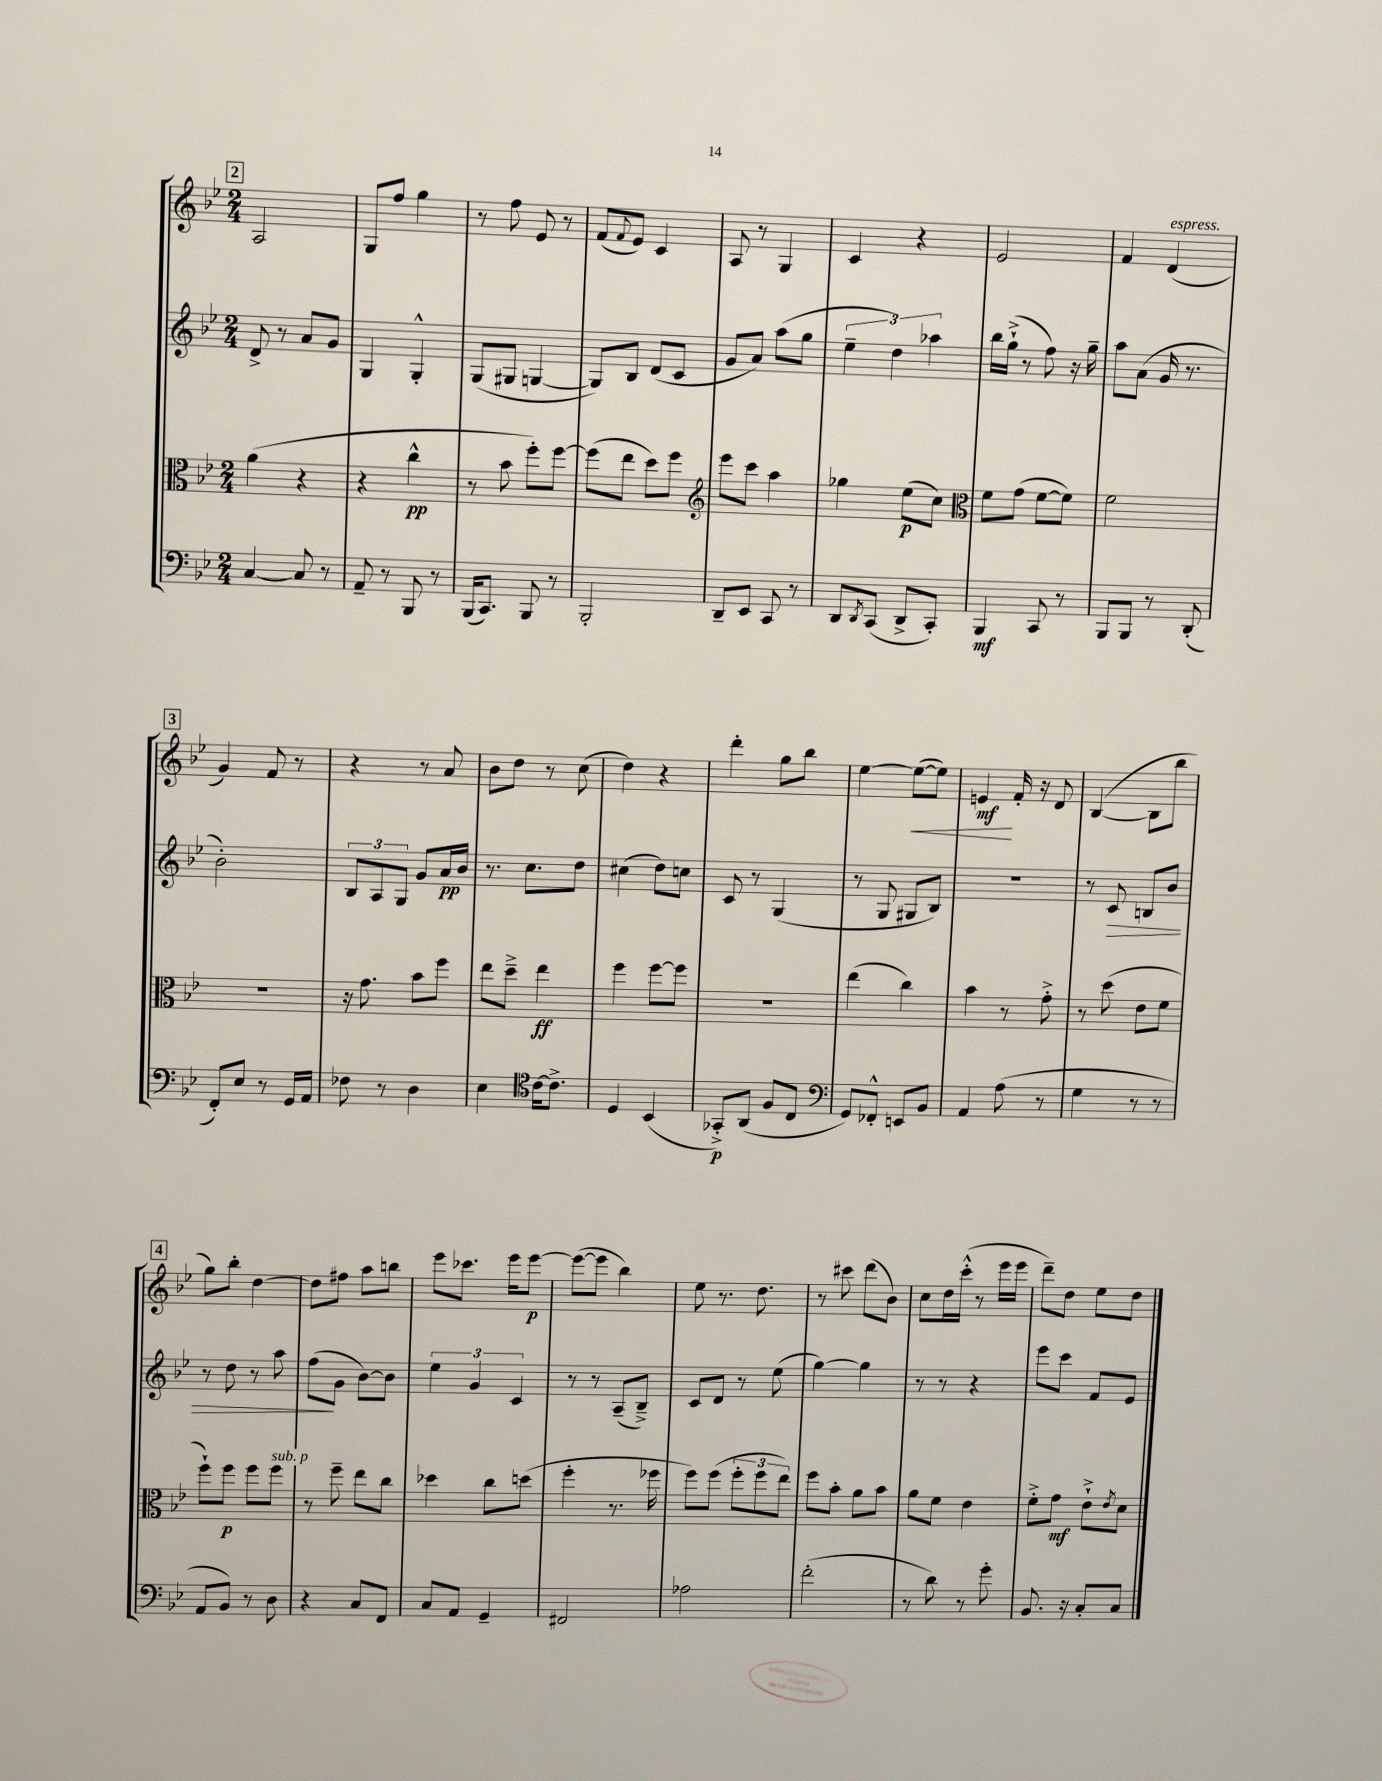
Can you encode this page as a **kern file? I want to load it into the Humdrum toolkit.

**kern	**kern	**kern	**kern
*staff4	*staff3	*staff2	*staff1
*clefF4	*clefC3	*clefG2	*clefG2
*k[b-e-]	*k[b-e-]	*k[b-e-]	*k[b-e-]
*M2/4	*M2/4	*M2/4	*M2/4
[4C	(4a	8d^	2A
.	.	8r	.
8C]	4r	8a	.
8r	.	8g	.
=	=	=	=
8AA~	4r	4G	8G
8r	.	.	8ff
8BBB-	4cc^^	4G'^^	4gg
8r	.	.	.
=	=	=	=
(16BBB-	8r	(8G	8r
8.CC)	.	.	.
.	8b-	8G#	8ff
8BBB-	8ff')	[4G	8e-
8r	[8ff	.	8r
=	=	=	=
2BBB-'	(8ff]	8G])	(8f
.	.	.	8qqf
.	8ee-	8B-	8e-)
.	8dd)	(8d	4c
.	8ff	8c	.
=	=	=	=
*	*clefG2	*	*
8DD~	8eee-	8g	8A
8EE-	8ccc	8a)	8r
8CC	4aa	(8aa	4G
8r	.	8gg	.
=	=	=	=
8DD	4gg-	6ee-~	4c
8qDD	.	.	.
(8CC	.	.	.
.	.	6dd)	.
8DD^	(8ee-	.	4r
.	.	6aa-	.
8CC')	8cc)	.	.
=	=	=	=
*	*clefC3	*	*
4BBB-	8f	16bb-	2e-
.	.	(16gg`^	.
.	(8g	8r	.
8CC	[8f	8ff)	.
8r	8f])	16r	.
.	.	16gg~	.
=	=	=	=
8BBB-	2f	8aa	4f
8BBB-	.	(8a	.
8r	.	16g	(4d
.	.	8.r	.
(8DD'	.	.	.
=	=	=	=
8FF')	2r	2b-')	4g)
8E-	.	.	.
8r	.	.	8f
16GG	.	.	8r
16AA	.	.	.
=	=	=	=
8F-	16r	12B-	4r
.	8.g	.	.
.	.	12A	.
8r	.	.	.
.	.	12G	.
4D	8b-	8g	8r
.	8ff	16a	8a
.	.	16b-	.
=	=	=	=
4E-	8ee-	8.r	8b-
.	8dd~^	.	8dd
.	.	8.cc	.
*clefC4	*	*	*
[16c	4ee-	.	8r
8.c^]	.	.	.
.	.	8dd	(8cc
=	=	=	=
4D	4ff	(4cc#	4dd)
(4BB-	[8ff	8dd)	4r
.	8ff]	8cc	.
=	=	=	=
8GG-'^)	2r	8c	4ddd'
(8AA	.	8r	.
8F	.	(4G	8gg
8C	.	.	8bb-
=	=	=	=
*clefF4	*	*	*
8GG)	(4ee-	8r	[4ee-
8FF-'^^	.	8G	.
8EE	4cc)	8G#	(8ee-_
8BB-	.	8B-)	8ee-])
=	=	=	=
4AA	4b-	2r	4e
(8A	8r	.	16f'
.	.	.	16r
8r	8g'^	.	8d
=	=	=	=
4G	8r	8r	([4B-
.	(8dd	8c	.
8r	8e-	8B	8B-]
8r	8f	8b-	8bb-
=	=	=	=
8AA	8ff`)	8r	8gg)
8BB-)	8ff	8dd	8bb-'
8r	8ff	8r	[4dd
8D	8ff	8aa	.
=	=	=	=
4r	8r	(8ff	8dd]
.	8ff~	8g	8ff#
8C	8ee-	[8b-)	8aa
8FF	8cc	8b-]	8bb
=	=	=	=
8C	4dd-	6ee-	8eee-
8AA	.	.	8.ccc-
.	.	6g	.
4GG~	8cc	.	.
.	.	.	16eee-
.	.	6c	.
.	(8dd	.	[8eee-
=	=	=	=
2FF#	4ff'	8r	(8eee-_
.	.	8r	8eee-]
.	8.r	(8A~	4bb-)
.	.	8B-~^)	.
.	16ff-	.	.
=	=	=	=
2A-	8ff)	8c	8ee-
.	(8ff	8d	8.r
.	12ff'	8r	.
.	.	.	8.dd
.	12ff	.	.
.	.	(8ee-	.
.	12ee-)	.	.
=	=	=	=
(2f'	8ff	[4gg)	8r
.	8b-'	.	8ccc#
.	8a	4gg]	(8ddd
.	8b-	.	8b-)
=	=	=	=
8r	8a	8r	8cc
8d)	8f	8r	16dd
.	.	.	(16ccc'^^
8r	4e-	4r	8r
8g'	.	.	16eee-
.	.	.	16eee-
=	=	=	=
8.BB-	8f'^	8eee-	8ddd~)
.	8g	8ccc	8dd
16r	.	.	.
8C'	8e-`^	8f	8ee-
.	8qe-	.	.
8C	8d	8e-	8dd
==	==	==	==
*-	*-	*-	*-
